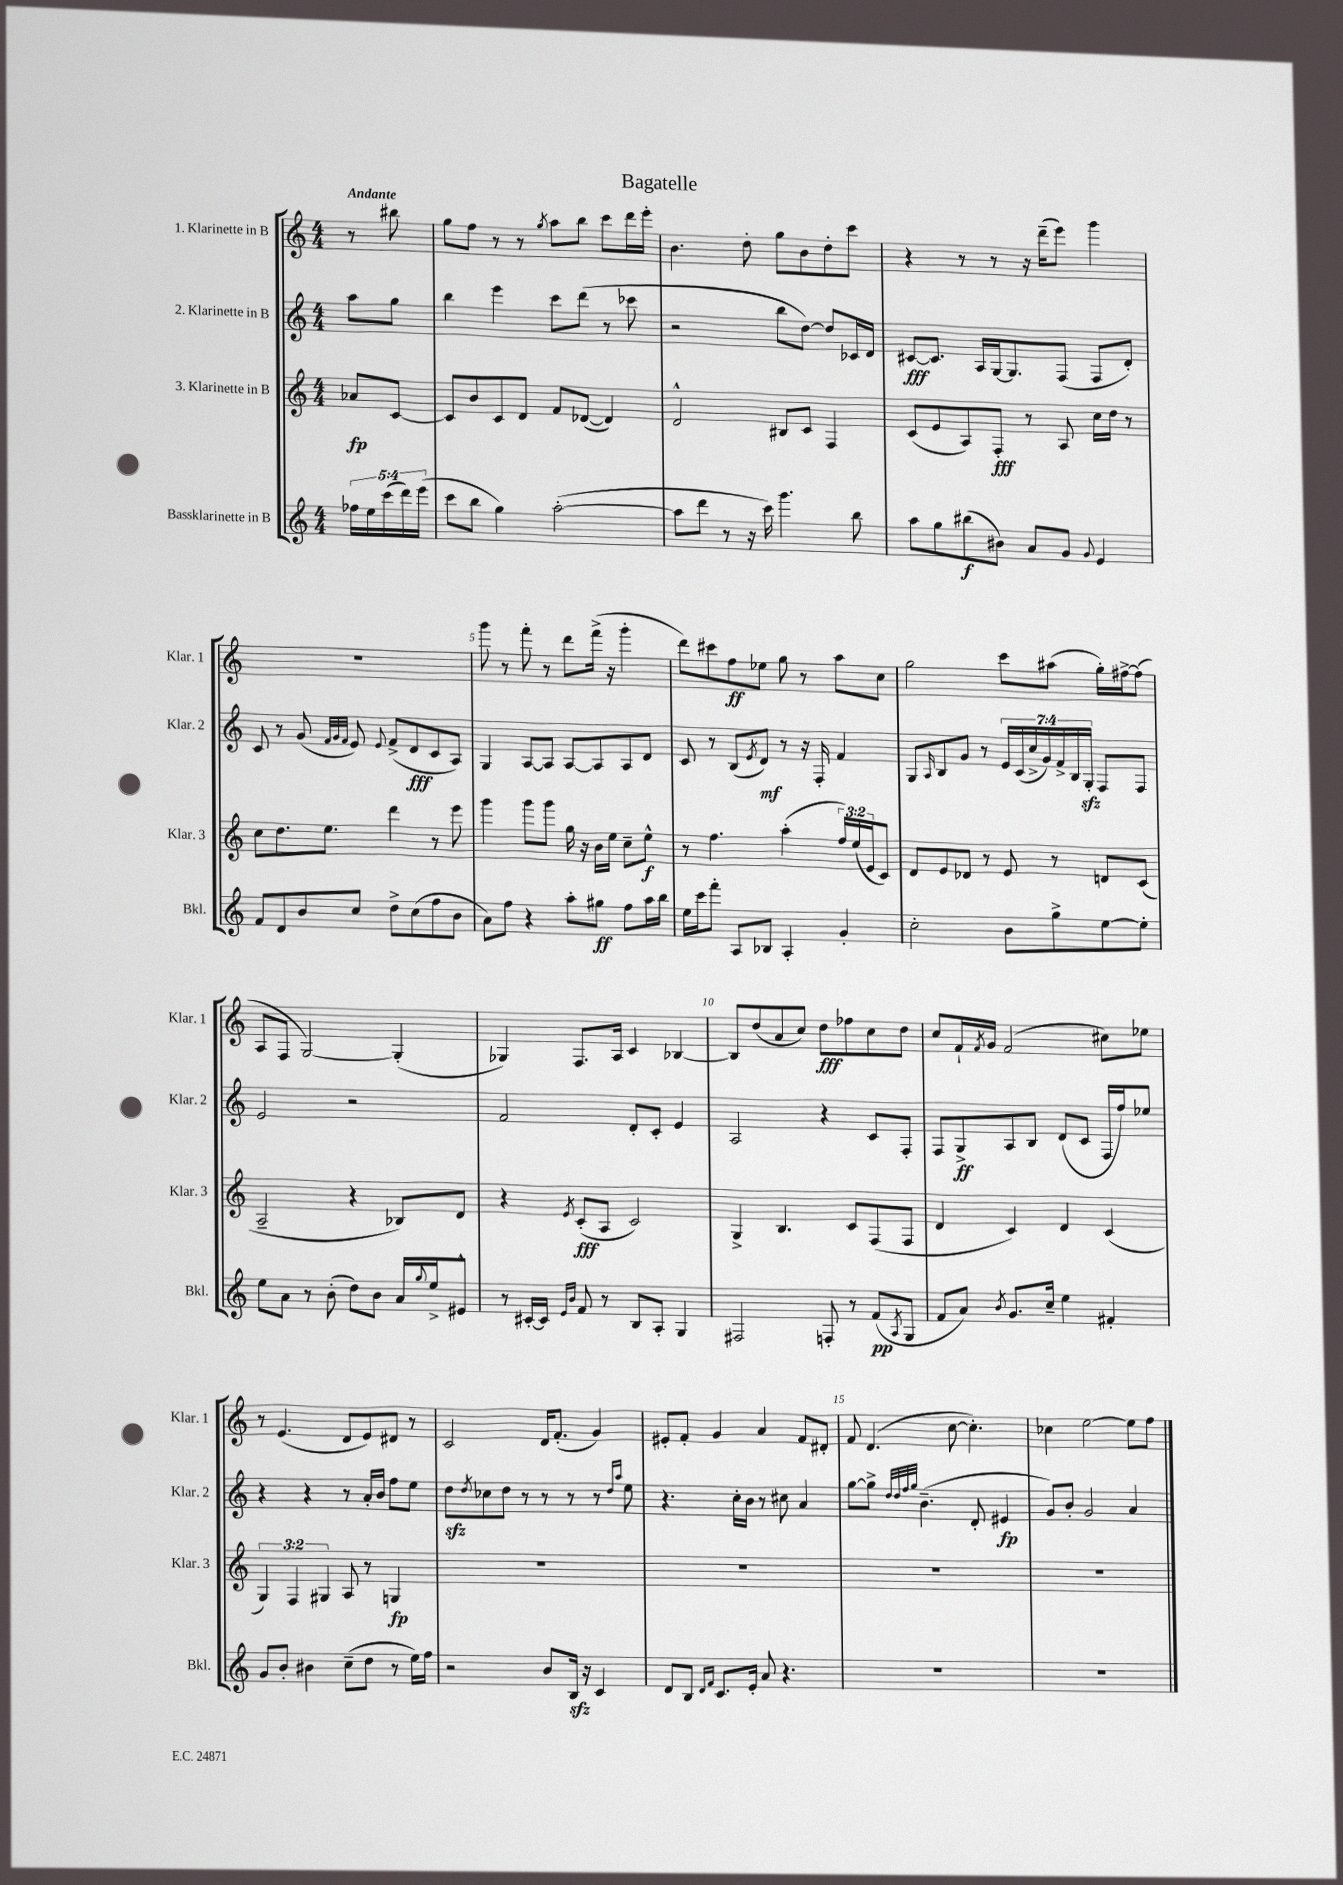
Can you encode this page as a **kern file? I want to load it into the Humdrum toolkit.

**kern	**kern	**kern	**kern
*staff4	*staff3	*staff2	*staff1
*clefG2	*clefG2	*clefG2	*clefG2
*k[]	*k[]	*k[]	*k[]
*M4/4	*M4/4	*M4/4	*M4/4
20ff-\LL	8a-/L	8aa\L	8r
20ee\	.	.	.
(20ccc\	.	.	.
.	[8c/J	8gg\J	8bb#\
20ddd\)	.	.	.
(20eee\JJ	.	.	.
=	=	=	=
8ccc\L	8c/]L	4bb\	8gg\L
8bb\J	8b/	.	8ff\J
4gg\)	8c/	4eee\	8r
.	8d/J	.	8r
.	.	.	8qgg/
([2aa'\	8f/L	8ccc\L	8aa\L
.	([8d-/J	(8ddd\J	8bb\J
.	4d-/])	8r	8ccc\L
.	.	8ccc-\	16ddd\L
.	.	.	16eee'\JJ
=	=	=	=
8aa\]L	2d^^/	2r	4.b\
8ddd\J	.	.	.
8r	.	.	.
16r	.	.	8dd'\
16ccc\)	.	.	.
4.ggg\	8B#/L	8bb\L	8gg\L
.	8c/J	[8dd\J)	8b\
.	4F/	8dd/]L	8dd'\
8bb\	.	16c-/L	8ccc\J
.	.	16d/JJ	.
=	=	=	=
8aa\L	(8c/L	[8c#/L	4r
8gg\	8e/	8.c#/]J	.
(8bb#\	8A/)	.	8r
.	.	16A/LL	.
8b#\J)	8F'/J	[16G/J	8r
.	.	8.G/]	.
8a/L	8r	.	16r
.	.	.	(16ddd~\LK
8g/J	8A/	(8F/J	8eee\J)
8qqg/	.	.	.
4e/	16cc\LL	8F/L	4ggg\
.	16dd\JJ	.	.
.	8r	8d'/J)	.
=	=	=	=
8f/L	8cc\L	8c/	1r
8d/	8.dd\	8r	.
8b/	.	(8g/	.
.	8.ee\J	.	.
.	.	32qqf/LLL	.
.	.	32qqg/	.
.	.	32qqf/JJJ	.
8cc/J	.	8e/)	.
.	.	8qqe/	.
8dd^\L	4ddd\	(8f^/L	.
(8cc\	.	8d/	.
8ff\	8r	8c/	.
8b\J	8eee\	8A/J)	.
=	=	=	=
8a\L)	4ggg\	4G/	8ggg\
8ff\J	.	.	8r
4r	8ggg\L	[8A/L	8fff'\
.	8ggg\J	8A/]J	8r
8aa'\L	16gg\	[8A/L	8ddd\L
.	16r	.	.
8gg#\J	16b\LL	8A/]	(16fff^\Jk
.	16ee\JJ	.	16r
8ff\L	8cc~\L	8A/	4ggg'\
16aa\L	8ee^^\J	8d/J	.
16bb\JJ	.	.	.
=	=	=	=
16ee\LL	8r	8c/	8ddd\L)
16ccc\J	.	.	.
8fff'\J	4.ff\	8r	8ccc#\
8A/L	.	(8B/L	8ff\
.	.	8qe/	.
8B-/J	.	8d/J)	8ee-\J
4A'/	(4aa'\	8r	8gg\
.	.	16r	8r
.	.	16F'/	.
4g'/	24ff/LL)	4f/	8aa\L
.	(24ee/	.	.
.	24e/J	.	.
.	8c/J)	.	8cc\J
=	=	=	=
2cc'\	8d/L	8G/L	2gg\
.	.	16qqA/	.
.	8e/	8B/	.
.	8d-/J	8g/J	.
.	8r	8r	.
8b\L	8e/	28e/LL	8ccc\L
.	.	(28c/	.
.	.	28cc^/	.
.	.	28g/)	.
8gg^\	8r	.	(8aa#\J
.	.	28f^/	.
.	.	28B/	.
.	.	28G'/JJ	.
[8ee\	8d/L	8F/L	16gg'\LL)
.	.	.	[16ff#^\J
8ee'\]J	(8c/J	8F/J	(8ff#\]J
=	=	=	=
8ee\L	2A~/	2e/	8A/L
8a\J	.	.	8F/J
8r	.	.	[2G/)
(8b'\	.	.	.
8dd\L)	4r	2r	.
8b\J	.	.	.
16a/LL	8B-/L)	.	(4G'/]
8qqgg/	.	.	.
16ee^/J	.	.	.
8e#^^/J	8d/J	.	.
=	=	=	=
8r	4r	2f/	4G-/)
[16c#'/LL	.	.	.
16c#/]JJ	.	.	.
16qqe/LL	.	.	.
16qqb/JJ	8qe/	.	.
8f/	(8c'/L	.	8.F/L
8r	8A/J	.	.
.	.	.	16A/Jk
8B/L	2c/)	8d'/L	4c/
8A'/J	.	8c'/J	.
4G/	.	4e/	[4B-/
=	=	=	=
2F#/	4G^/	2A/	8B-/]L
.	.	.	(8dd/
.	4.B/	.	8a/
.	.	.	8cc/J)
8F'/	.	4r	8dd\L
8r	8c/L	.	8ff-\
(8f/L	(8F/	8c/L	8cc\
8qA/	.	.	.
8G/J	8F/J	8F'/J	8dd\J
=	=	=	=
8f/L	4d/	8F/L	8cc/L
8a/J)	.	8G^/	16f`/L
.	.	.	8qf/
.	.	.	16g/JJ
8qb/	.	.	.
8.g/L	4c/)	8A/	(2f/
.	.	8B/J	.
16cc~/Jk	.	.	.
4ee\	4d/	(8d/L	.
.	.	8c/J	.
4f#'/	(4c/	16F/LL	8cc#\L)
.	.	16ff/J)	.
.	.	8ee-/J	8ee-\J
=	=	=	=
8g/L	6G/)	4r	8r
8b'/J	.	.	(4.e/
.	6F/	.	.
4b#\	.	4r	.
.	6G#/	.	.
(8cc~\L	8A/	8r	8d/L
8dd\J	8r	16a'/LL	8e/)
.	.	16b/JJ	.
8r	4G/	8ff\L	8d#/J
16ee\LL)	.	8ee\J	8r
16ff\JJ	.	.	.
=	=	=	=
2r	1r	8dd\L	2c/
.	.	8qdd/	.
.	.	8cc-\	.
.	.	8dd\J	.
.	.	8r	.
8b/L	.	8r	16d/LK
.	.	.	(8.f'/J
16B/Jk	.	8r	.
16r	.	.	.
4c/	.	8r	4g/)
.	.	16qqdd/LL	.
.	.	16qqaa/JJ	.
.	.	8ee\	.
=	=	=	=
8d/L	1r	4.r	8e#'/L
8B/J	.	.	8f'/J
16qqd/LL	.	.	.
16qqf/JJ	.	.	.
8.c/L	.	.	4g/
.	.	16cc'\LL	.
16e'/Jk	.	16b\JJ	.
8a/	.	8r	4a/
4.r	.	8cc#\	.
.	.	4a/	8f/L
.	.	.	8d#'/J
=	=	=	=
1r	1r	[8gg\L	8f/
.	.	8gg^\]J	(4.d/
.	.	32qqdd/LLL	.
.	.	32qqdd/	.
.	.	32qqff/	.
.	.	32qqgg/JJJ	.
.	.	(4.b~\	.
.	.	.	[8cc\
.	.	8d'/	4.cc'\])
.	.	4e#/	.
=	=	=	=
1r	1r	8g/L)	4cc-\
.	.	8b'/J	.
.	.	2g/	[2ee\
.	.	4a/	8ee\]L
.	.	.	8ff\J
==	==	==	==
*-	*-	*-	*-
